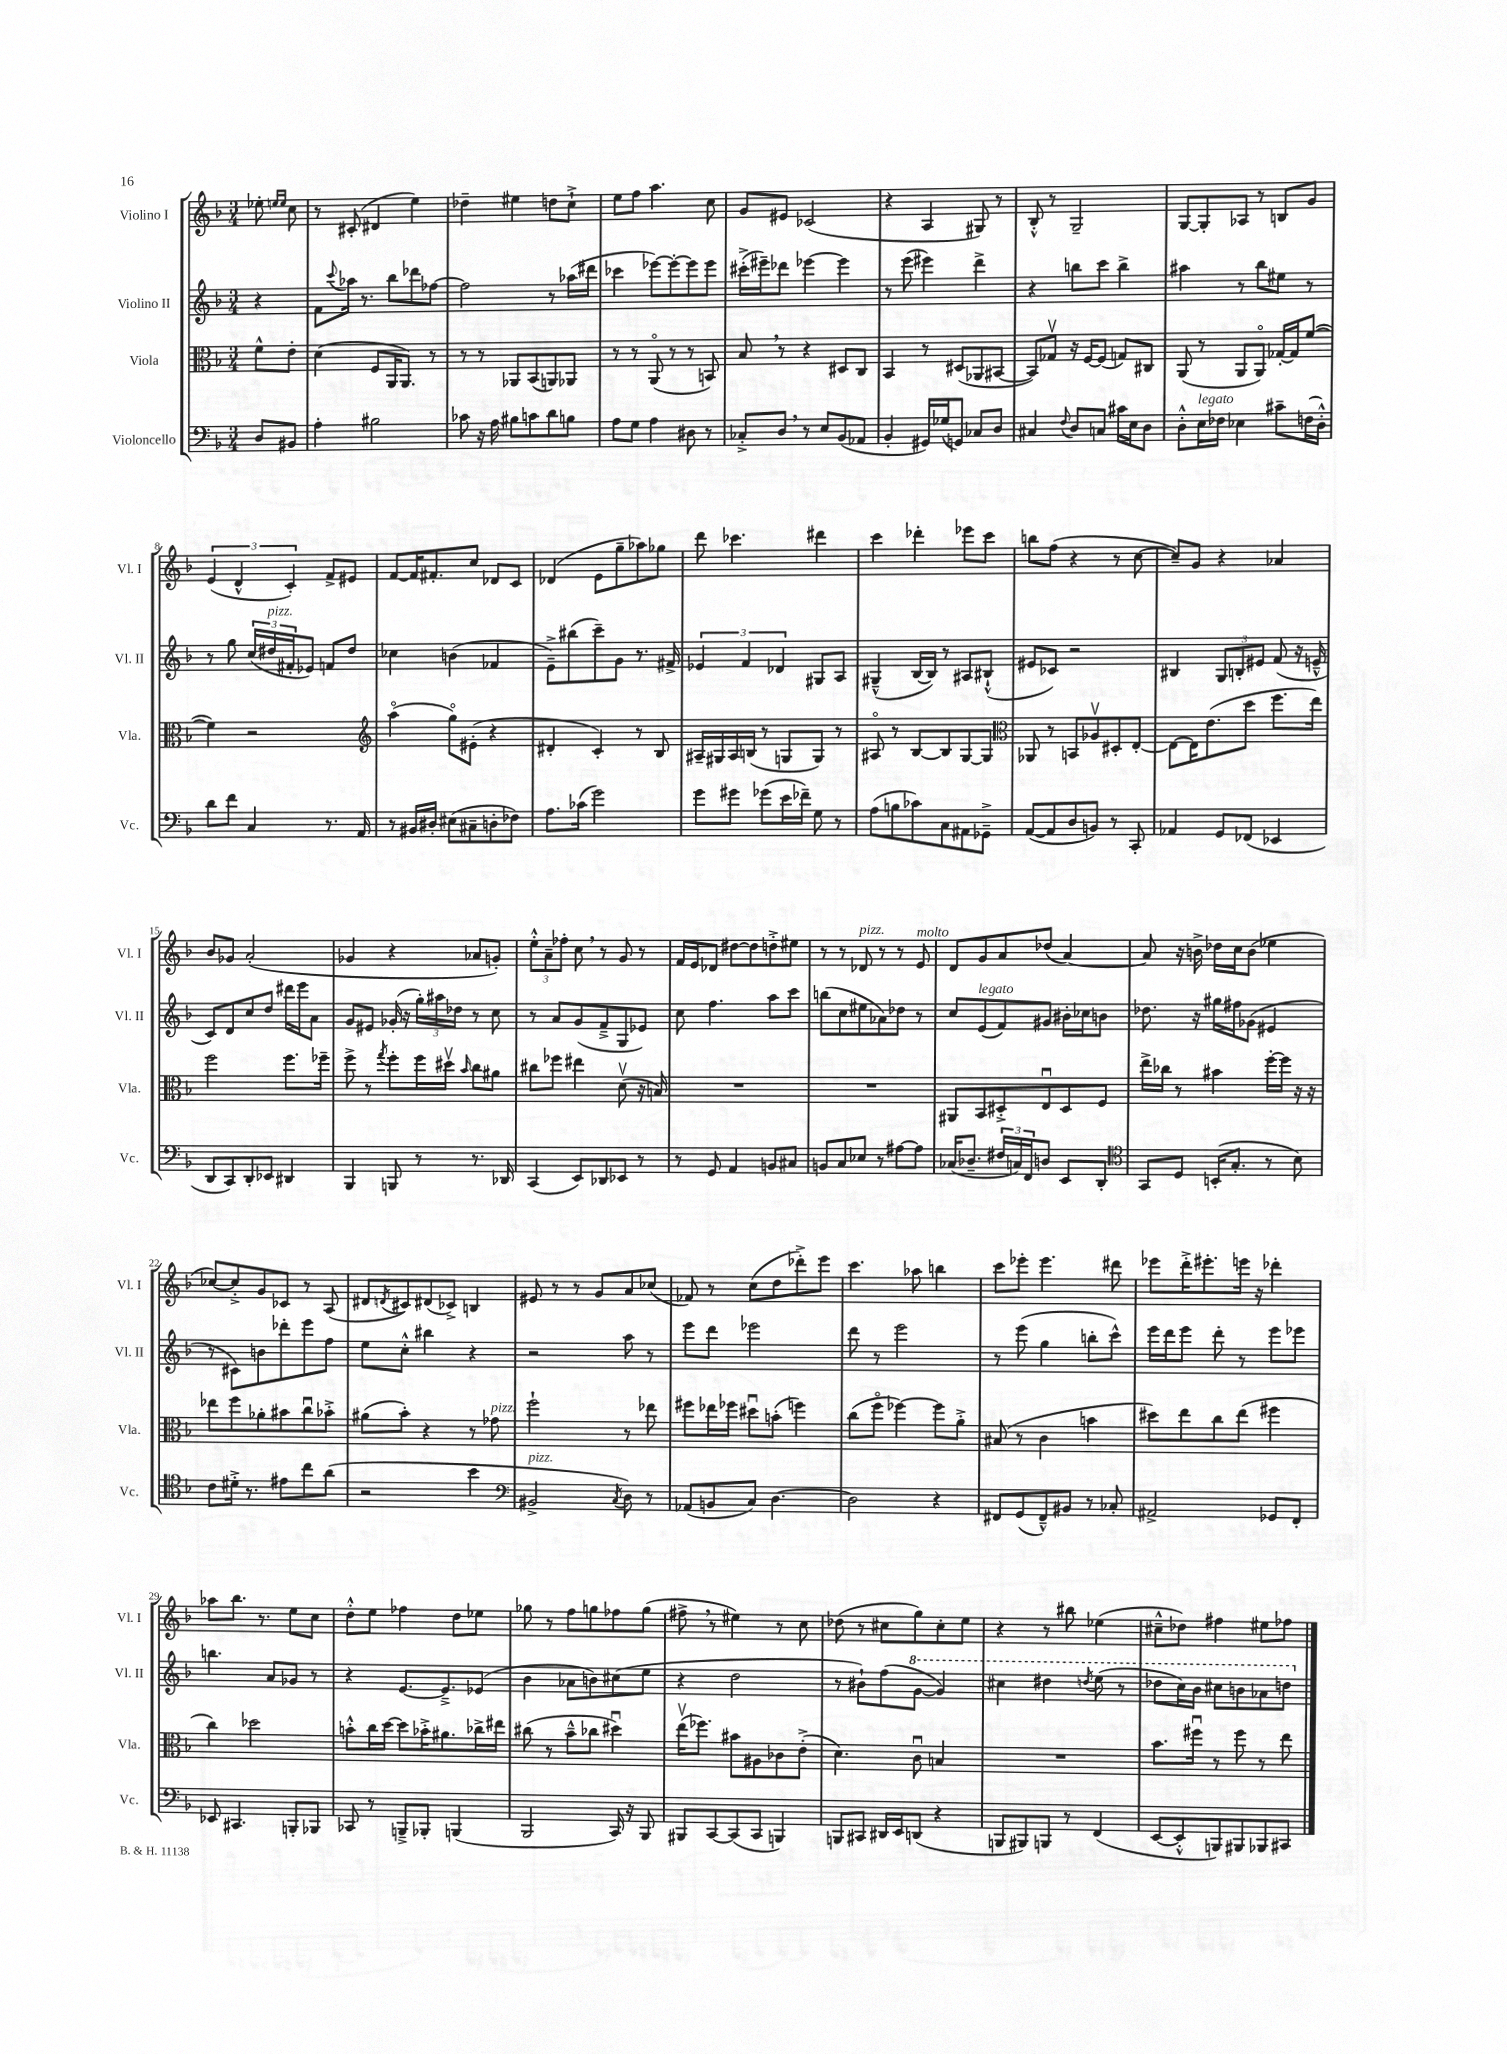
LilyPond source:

<<
\new StaffGroup <<
\new Staff = "s0" \with { instrumentName = "Violino I" shortInstrumentName = "Vl. I" } {
    \clef treble \key f \major \numericTimeSignature \time 3/4 \partial 4
    ees''8-. \grace { e''16 e''16 } c''8 |
    r8 cis'8-.( dis'4 e''4) |
    des''4-- eis''4 d''8 c''8-!-> |
    e''8 f''8 a''4. c''8 |
    g'8 eis'8 ces'2( |
    r4 a4 gis8) r8 |
    bes8-.-^ r8 g2-- |
    g8~ g8-. aes8 r8 b8 g'8 |
    \tuplet 3/2 { e'4( d'4-^ c'4-.) } f'8-> eis'8 |
    f'8~ f'16 fis'8.-. c''8 des'8 c'8 |
    des'4( e'8 g''8-- aes''8) ges''8 |
    d'''8 ces'''4. dis'''4 |
    c'''4 des'''4-. ees'''8 c'''8 |
    b''8 f''8( r4 r8 c''8~ |
    c''8--) g'8 r4 aes'4 |
    bes'8 ges'8 a'2-.( |
    ges'4 r4 aes'8 g'8-.) |
    \tuplet 3/2 { e''8-.-^ a'8-- fes''8-. } c''8 \breathe r8 g'8 r8 |
    f'16 e'16 des'8 dis''8~ dis''8 d''8-.-> eis''8 |
    r8 r8 des'8^\markup { \italic "pizz." } r8 r8 e'8^\markup { \italic "molto" } |
    d'8 g'8 a'8 des''8( a'4~) |
    a'8 r16 b'16-> des''16 c''16 b'8( ees''4 |
    ces''8~) ces''8-.-> g'8 ces'8 r8 a8( |
    dis'8 \acciaccatura { d'8 } cis'8) dis'8( ces'8->) b4 |
    eis'8 r8 r8 g'8 a'8 ces''8( |
    fes'8) r8 c''8( d''8 des'''8-.->) e'''8 |
    c'''4. aes''8 b''4 |
    c'''8 ees'''8-. ees'''4. dis'''8 |
    ees'''8 d'''16-.-> eis'''8.-. e'''16 r16 des'''4-. |
    aes''8 bes''8. r8. e''8 c''8 |
    d''8-.-^ e''8 fes''4 d''8 ees''8 |
    ges''8 r8 f''8 g''8 fes''8 g''8( |
    fis''8-> \breathe r8 eis''4) r8 c''8 |
    des''8( r8 cis''8 g''8) cis''8-. e''8 |
    r4 r8 bis''8 ees''4( |
    cis''8---^ des''8) fis''4 eis''8 fes''8 \bar "|." |
}
\new Staff = "s1" \with { instrumentName = "Violino II" shortInstrumentName = "Vl. II" } {
    \clef treble \key f \major \numericTimeSignature \time 3/4 \partial 4
    r4 |
    f'8 \appoggiatura { c'''8 } aes''16 r8. bes''8 des'''8 fes''8~ |
    fes''2 r8 aes''16( dis'''16 |
    ces'''4 ees'''8~) ees'''8~-. ees'''8 ees'''8 |
    cis'''16-.->( eis'''16--) des'''8 ees'''4~ ees'''4 |
    r8 e'''8( eis'''4) d'''4-> |
    r4 b''8 c'''8 b''4-> |
    ais''4 r8 bes''8 eis''8 r8 |
    r8 g''8 \tuplet 3/2 { c''16( dis''16^\markup { \italic "pizz." } fis'16-. } ees'8) f'8 dis''8 |
    ces''4 b'4( fes'4 |
    e'8--->) bis''8( c'''8--) g'8 r8. fis'16-> |
    \tuplet 3/2 { ees'4 f'4 des'4 } gis8 a8 |
    gis4---^( bes16~ bes16) r8 ais8 bis8-!-^( |
    eis'8 ces'8) r2 |
    bis4 \tuplet 3/2 { g8 b8-. eis'8 } f'8( r16 e'16---^ |
    c'8) d'8 c''8 d''8 dis'''16 e'''16 a'8 |
    g'8 eis'8 ges'16-.( r16 \tuplet 3/2 { g''16-.) ais''16 des''16 } r8 c''8 |
    r8 a'8 g'8( f'8---> g8 ees'8) |
    c''8 f''4. a''8 c'''8 |
    b''8( c''8 eis''8 aes'8) des''8 r8 |
    c''8 e'8^\markup { \italic "legato" }( f'8) gis'8 bis'16-. ces''16 b'8 |
    des''8. r16 gis''16 fis''16 ges'8( eis'4 |
    r8 cis'8) b'8 des'''8-. e'''8 f''8 |
    e''8 c''8-.-^ bis''4 r4 |
    r2 a''8 r8 |
    e'''8 d'''8 ees'''2 |
    d'''8 r8 e'''2 |
    r8 e'''8( g''4 b''8-. c'''8-^) |
    e'''16 d'''16 e'''8 d'''8-. r8 e'''8 ees'''8 |
    b''4. a'8 ges'8 r8 |
    r4 e'8.~ e'8.---> ees'8( |
    bes'4 aes'8 b'8) cis''8( e''8 |
    r4 d''2 |
    r8 bis'8-!) f''8( \ottava #1 g''8~ g''4) |
    cis'''4 dis'''4 \acciaccatura { d'''8 } e'''8( r8 |
    des'''8 c'''16) bes''16 cis'''8 b''8 aes''8 d'''8 \ottava #0 \bar "|." |
}
\new Staff = "s2" \with { instrumentName = "Viola" shortInstrumentName = "Vla." } {
    \clef alto \key f \major \numericTimeSignature \time 3/4 \partial 4
    f'8-^ e'8-. |
    d'4( f8 a,16 a,8.) r8 |
    r8 r8 aes,8 bes,8( a,8) aes,8 |
    r8 r8 a,8\flageolet( r8 r8 b,8) |
    bes8 \breathe r8 r4 dis8 c8 |
    bes,4 r8 dis8( aes,8 bis,8~ |
    bis,8) ges8\upbow r16 f16~ f8( g8) cis8 |
    a,8( r8 a,8 a,8\flageolet) ges16~-. ges16 f'8~( |
    f'4) r2 |
    \clef treble a''4\flageolet( g''8\flageolet) eis'8-.( r4 |
    dis'4-. c'4-.) r8 bes8 |
    ais16-- gis16 ais16 b16( r8 g8 g8) r8 |
    ais8\flageolet r8 bes8~ bes8 g8~ g8 |
    \clef alto aes,8 r8 b,8 aes8\upbow dis8-. e8~-. |
    e8~ e16 e'8.( d''8 f''8. e''16) |
    f''2 f''8. fes''16-- |
    f''8-> r8 \acciaccatura { g''8 } f''8-. f''16 dis''16\upbow \grace { bes'16 } c''8 ais'8 |
    cis''8 fes''8 eis''4 d'8\upbow( r16 b16) |
    R2. |
    R2. |
    ais,8 bes,8 dis8-.-> e8\downbow dis8 f8 |
    e''16-> ces''16 r8 bis'4 f''16~-. f''16 r16 r16 |
    ees''8 f''8 aes'8-. bis'8 c''8\downbow bes'8-.-> |
    ais'8( bes'8-.) r4 r8 ges'8^\markup { \italic "pizz." } |
    f''2-! r8 ees''8 |
    fis''8 ees''16 fes''16 dis''8\downbow b'8-.( f''4) |
    c''8( f''8\flageolet fes''4~) fes''8 a'8-.-> |
    bis8( r8 c'4 b'4 |
    dis''8) e''8 c''8 e''8( fis''4 |
    c''4) des''2 |
    b'8-.-^ c''16 d''16~ d''8 bes'16-.-> ais'8. ces''16-> eis''16 |
    cis''8( r8 bes'8---^ ces''8 dis''4\downbow) |
    e''16\upbow( fes''8.) bis'8 ais8 ces'8 e'8-.->( |
    d'4.) c'8\downbow b4 |
    R2. |
    bes'8. fis''16\downbow r8 fis''8 r8 e''8 \bar "|." |
}
\new Staff = "s3" \with { instrumentName = "Violoncello" shortInstrumentName = "Vc." } {
    \clef bass \key f \major \numericTimeSignature \time 3/4 \partial 4
    d8 bis,8 |
    a4-. bis2 |
    ces'8 r16 a16 bis8 c'8 d'8 b8 |
    a8 g8 a4 dis8 r8 |
    ces8-.-> d8 \breathe r8 e8 bes,8( aes,8 |
    bes,4-. gis,16) ges16( g,8) ces8 d8 |
    cis4 \appoggiatura { f8 } d8 c8 cis'16 e16 d8 |
    d8-.-^ e16^\markup { \italic "legato" } fes16 ees4 cis'8-- f16( d16-.-^) |
    d'8 f'8 c4 r8. a,16 |
    r8 bis,16 dis16-. eis8( cis8-- d8-. fes8) |
    a8. ces'16( g'2) |
    g'8 gis'8 ges'8( e'16 fes'16--) g8 r8 |
    a8( b8 ces'8) c8 ais,8 ges,8---> |
    a,8~( a,8 d8 b,8) r8 c,8-. |
    aes,4 g,8 fes,8( ees,4 |
    d,8 c,8) d,8-. ees,8 dis,4 |
    bes,,4 b,,8 r8 r8. des,16 |
    c,4( e,8) des,8 ees,8 r8 |
    r8 g,8 a,4 b,8 cis8 |
    b,8 c8 ees8 r8 ais8~ ais8 |
    ces16( des8.-- \tuplet 3/2 { fis16 c16) f,16 } d8 e,8 d,8-. |
    \clef tenor g,8 d8 b,16-.( g8.-. r8 bes8) |
    c'8 dis'16-.-> r8. eis'8 c''8 a'8( |
    r2 bes'4 |
    \clef bass bis,2->^\markup { \italic "pizz." } \acciaccatura { c8 } d8) r8 |
    aes,8( b,8 c8) d4.~ |
    d2 r4 |
    fis,8 g,8( fis,8---^) bis,8 r8 ces8-. |
    ais,2-> ges,8 f,8-. |
    ees,8 cis,4. b,,8-. bes,,8 |
    ces,8 r8 b,,8---> bes,,8-. b,,4( |
    bes,,2 c,16) r16 bes,,8 |
    bis,,8 c,8~ c,8( c,8 b,,4) |
    b,,8 cis,8 dis,16 e,16 d,8( r4 |
    b,,8 bis,,8) b,,8 r8 f,4( |
    e,8~ e,8-.-^ b,,8) bis,,8 bes,,8 cis,8 \bar "|." |
}
>>
>>
